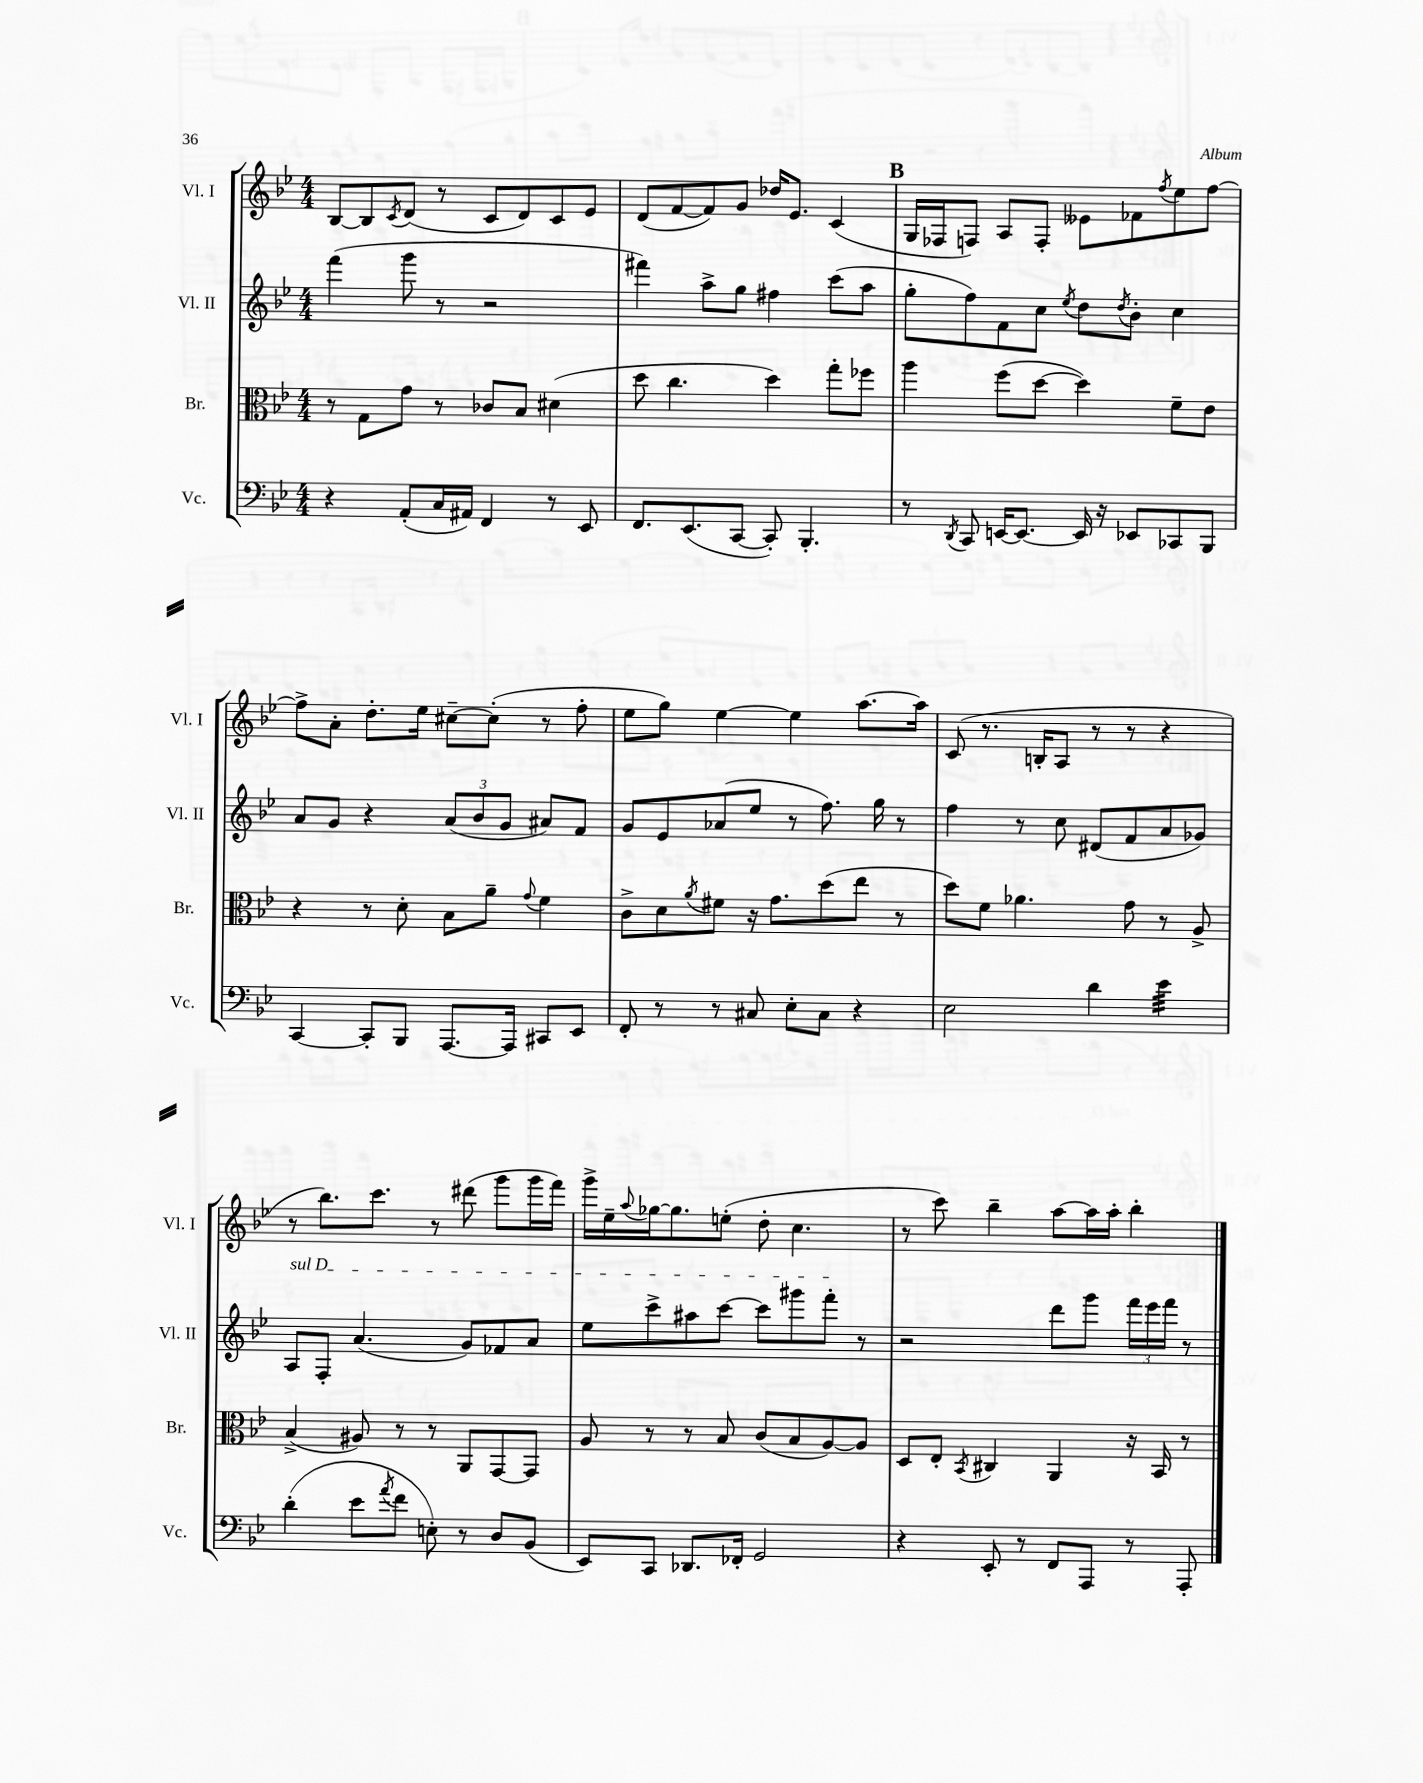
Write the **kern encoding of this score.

**kern	**kern	**kern	**kern
*staff4	*staff3	*staff2	*staff1
*clefF4	*clefC3	*clefG2	*clefG2
*k[b-e-]	*k[b-e-]	*k[b-e-]	*k[b-e-]
*M4/4	*M4/4	*M4/4	*M4/4
4r	8r	(4fff	[8B-
.	8G	.	8B-]
.	.	.	8qc
(8AA'	8g	8ggg	(8d
16C	8r	8r	8r
16AA#)	.	.	.
4FF	8c-	2r	8c
.	8B-	.	8d)
8r	(4d#	.	8c
8EE-	.	.	8e-
=	=	=	=
8.FF	8dd	4fff#)	(8d
.	4.cc	.	[8f
(8.EE-	.	.	.
.	.	8aa^	8f])
[8CC	.	8gg	8g
8CC'])	4dd)	4ff#	16dd-
.	.	.	8.e-
4.BBB-'	.	.	.
.	8gg'	(8ccc	(4c
.	8ff-	8aa	.
=	=	=	=
8r	4aa	8gg'	16G
.	.	.	16F-
8qDD	.	.	.
8CC	.	8ff)	8F)
[16EE	(8ff	8f	8A
8.EE_	.	.	.
.	[8dd	8cc	8F'
.	.	8qee-	.
16EE]	4dd])	8dd	8e--
16r	.	.	.
.	.	8qdd	.
8EE-	.	8b-'	8f-
.	.	.	8qff
8CC-	8f~	4cc	8ee-
8BBB-	8e-	.	[8ff
=	=	=	=
[4CC	4r	8a	8ff^]
.	.	8g	8a'
8CC']	8r	4r	8.dd'
8BBB-	8d'	.	.
.	.	.	16ee-
[8.AAA	8B-	(12a	[8cc#~
.	.	12b-	.
.	8a~	.	(8cc#']
.	.	12g	.
16AAA]	.	.	.
.	8qqg	.	.
8CC#	4f	8a#)	8r
8EE-	.	8f	8ff'
=	=	=	=
8FF'	8c^	8g	8ee-
8r	8d	8e-	8gg)
.	8qa	.	.
8r	8f#	(8a-	[4ee-
8C#	16r	8ee-	.
.	8.g	.	.
8E-'	.	8r	4ee-]
8C#	(8dd	8.ff)	.
4r	8ee-	.	[8.aa
.	.	16gg	.
.	8r	8r	.
.	.	.	16aa]
=	=	=	=
2E-	8dd)	4ff	(8c
.	8f	.	8.r
.	4.a-	8r	.
.	.	.	16B'
.	.	8cc	8A
4d	.	(8d#	8r
.	8g	8f	8r
4e-	8r	8a	4r
.	8A^	8g-)	.
=	=	=	=
(4d'	(4B-^	8A	8r
.	.	8F'	8.bb-)
8e-	8A#)	(4.a	.
.	.	.	8.ccc
8qa	.	.	.
8f	8r	.	.
8E')	8r	.	8r
8r	8AA	8g)	(8ddd#
8D	[8GG	8f-	8ggg
(8BB-	8GG]	8a	16ggg
.	.	.	16fff)
=	=	=	=
8EE-)	8A	8ee-	16ggg^
.	.	.	16ee-~
.	.	.	8qqaa
8CC	8r	8ccc^	[16gg-
.	.	.	8.gg-]
8.DD-	8r	8aa#	.
.	8B-	[8ccc	(8ee'
16FF-'	.	.	.
2GG	(8c	8ccc]	8dd'
.	8B-	8ggg#	4.cc
.	[8A)	8fff'	.
.	8A]	8r	.
=	=	=	=
4r	8D	2r	8r
.	8E-'	.	8ccc)
.	8qBB-	.	.
8EE-'	4C#	.	4bb-~
8r	.	.	.
8FF	4AA	8ddd	[8aa
8AAA	.	8ggg	16aa]
.	.	.	16aa'
8r	16r	24fff	4bb-'
.	.	24eee-	.
.	16BB-	.	.
.	.	24fff	.
8AAA'	8r	8r	.
==	==	==	==
*-	*-	*-	*-
